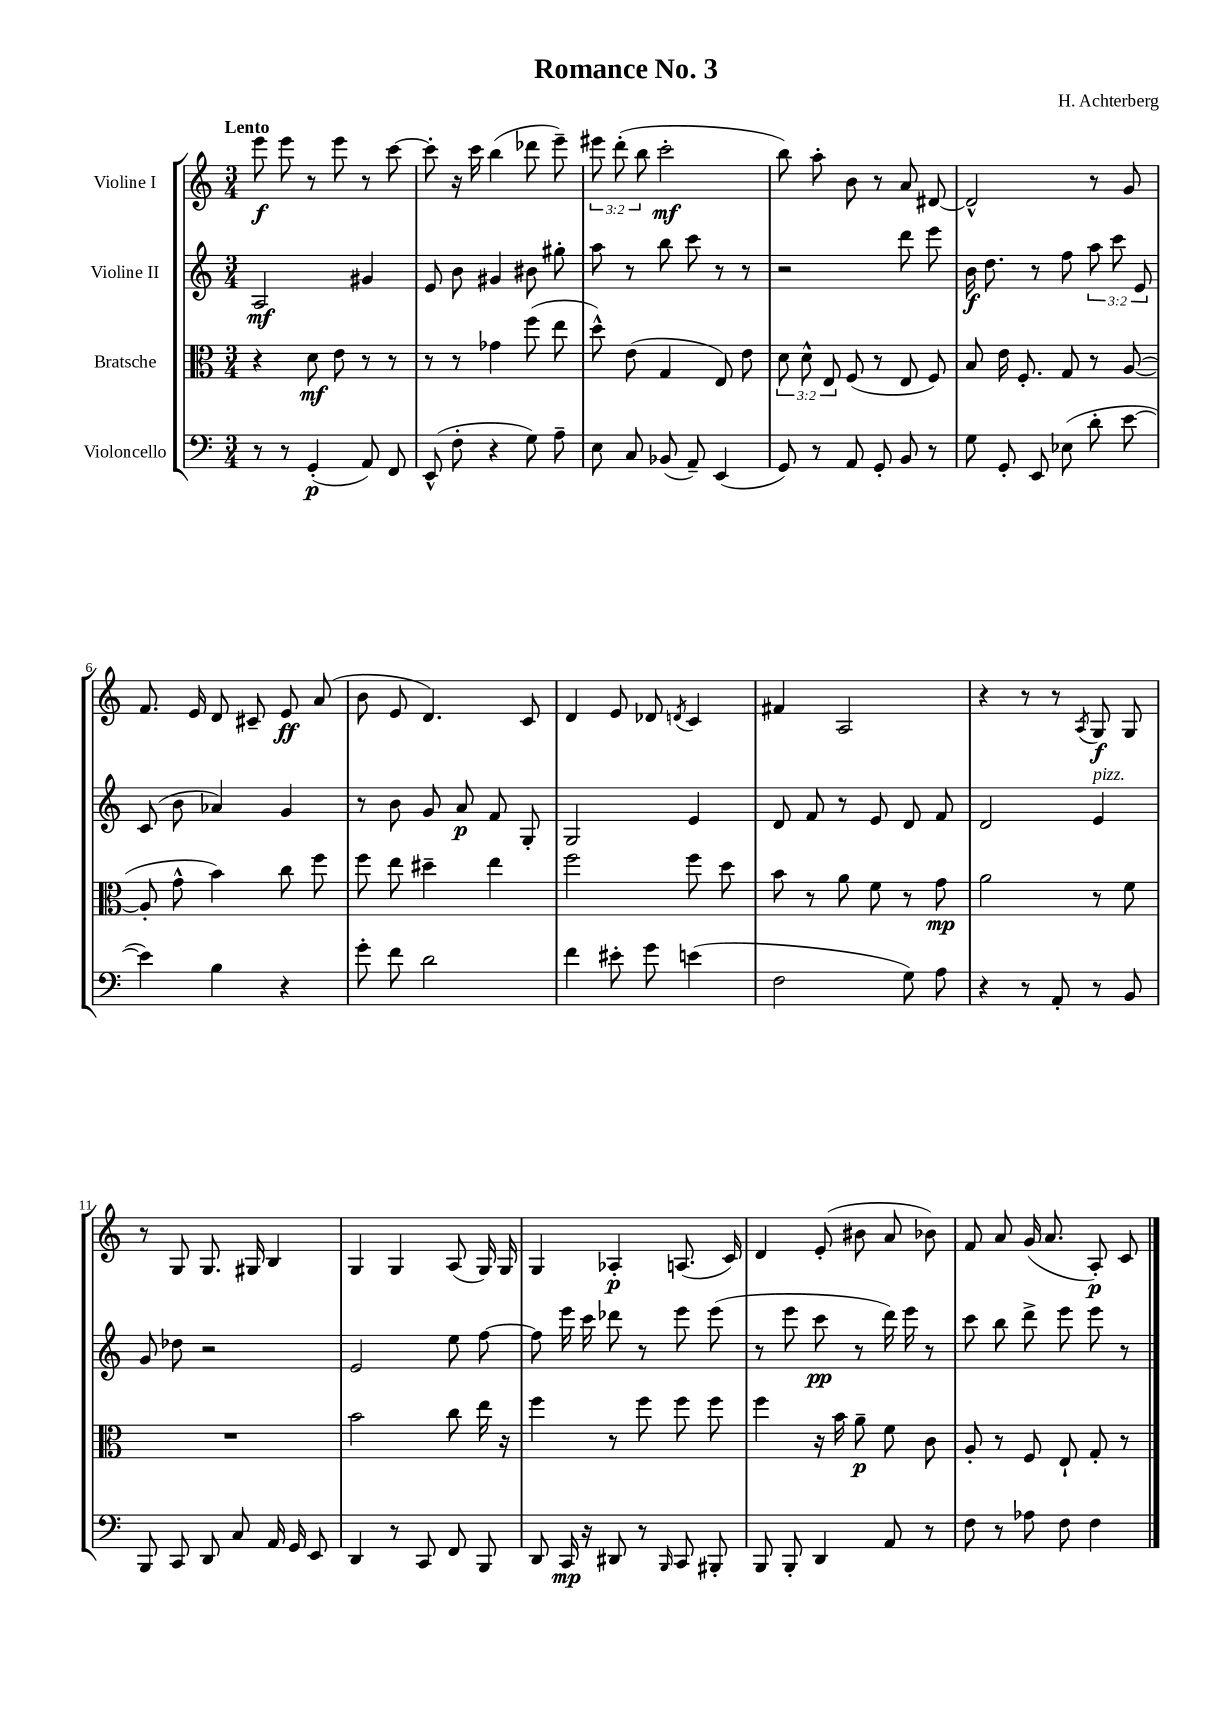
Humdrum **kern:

**kern	**kern	**kern	**kern
*staff4	*staff3	*staff2	*staff1
*clefF4	*clefC3	*clefG2	*clefG2
*k[]	*k[]	*k[]	*k[]
*M3/4	*M3/4	*M3/4	*M3/4
8r	4r	2A	8eee
8r	.	.	8eee
(4GG'	8d	.	8r
.	8e	.	8eee
8AA)	8r	4g#	8r
8FF	8r	.	[8ccc
=	=	=	=
(8EE^^	8r	8e	8ccc']
8F'	8r	8b	16r
.	.	.	16ccc
4r	4g-	4g#	(4bb
8G)	(8ff	8b#	8ddd-
8A~	8ee	8gg#'	8eee~)
=	=	=	=
8E	8dd^^)	8aa	12eee#
.	.	.	(12ddd'
8C	(8e	8r	.
.	.	.	12bb
(8BB-	4G	8bb	2ccc'
8AA~)	.	8ccc	.
(4EE	8E)	8r	.
.	8e	8r	.
=	=	=	=
8GG)	12d	2r	8bb)
.	12d^^	.	.
8r	.	.	8aa'
.	12E	.	.
8AA	(8F	.	8b
8GG'	8r	.	8r
8BB	8E	8ddd	8a
8r	8F)	8eee	[8d#
=	=	=	=
8G	8B	16b	2d#^^]
.	.	8.dd	.
8GG'	16e	.	.
.	8.F'	.	.
8EE	.	8r	.
(8E-	8G	8ff	.
8d'	8r	12aa	8r
.	.	12ccc	.
[8e	([8A	.	8g
.	.	12e	.
=	=	=	=
4e])	8A']	(8c	8.f
.	8g^^	8b	.
.	.	.	16e
4B	4b)	4a-)	8d
.	.	.	8c#~
4r	8cc	4g	8e
.	8ff	.	(8a
=	=	=	=
8g'	8ff	8r	8b
8f	8ee	8b	8e
2d	4dd#~	8g	4.d)
.	.	8a	.
.	4ee	8f	.
.	.	8G'	8c
=	=	=	=
4f	2ff	2G	4d
8e#'	.	.	8e
8g	.	.	8d-
.	.	.	8qd
(4e	8ff	4e	4c
.	8dd	.	.
=	=	=	=
2F	8b	8d	4f#
.	8r	8f	.
.	8a	8r	2A
.	8f	8e	.
8G)	8r	8d	.
8A	8g	8f	.
=	=	=	=
4r	2a	2d	4r
8r	.	.	8r
8AA'	.	.	8r
.	.	.	8qA
8r	8r	4e	8G
8BB	8f	.	8G
=	=	=	=
8BBB	2.r	8g	8r
8CC	.	8dd-	8G
8DD	.	2r	8.G
8C	.	.	.
.	.	.	16G#
16AA	.	.	4B
16GG	.	.	.
8EE	.	.	.
=	=	=	=
4DD	2b	2e	4G
8r	.	.	4G
8CC	.	.	.
8FF	8cc	8ee	(8A
8BBB	16ee	[8ff	16G)
.	16r	.	16G
=	=	=	=
8DD	4ff	8ff]	4G
16CC	.	16eee	.
16r	.	16ccc	.
8DD#	8r	8ddd-	4A-'
8r	8ff	8r	.
16qqBBB	.	.	.
8CC	8ff	8eee	(8.A
8BBB#'	8ff	(8eee	.
.	.	.	16c)
=	=	=	=
8BBB	4ff	8r	4d
8BBB'	.	8eee	.
4DD	16r	8ccc	(8e'
.	16b	.	.
.	8a~	8r	8b#
8AA	8f	16ddd)	8a
.	.	16eee	.
8r	8c	8r	8b-)
=	=	=	=
8F	8A'	8ccc	8f
8r	8r	8bb	8a
8A-	8F	8ddd^	(16g
.	.	.	8.a
8F	8E`	8eee	.
4F	8G'	8eee	8A')
.	8r	8r	8c
==	==	==	==
*-	*-	*-	*-
